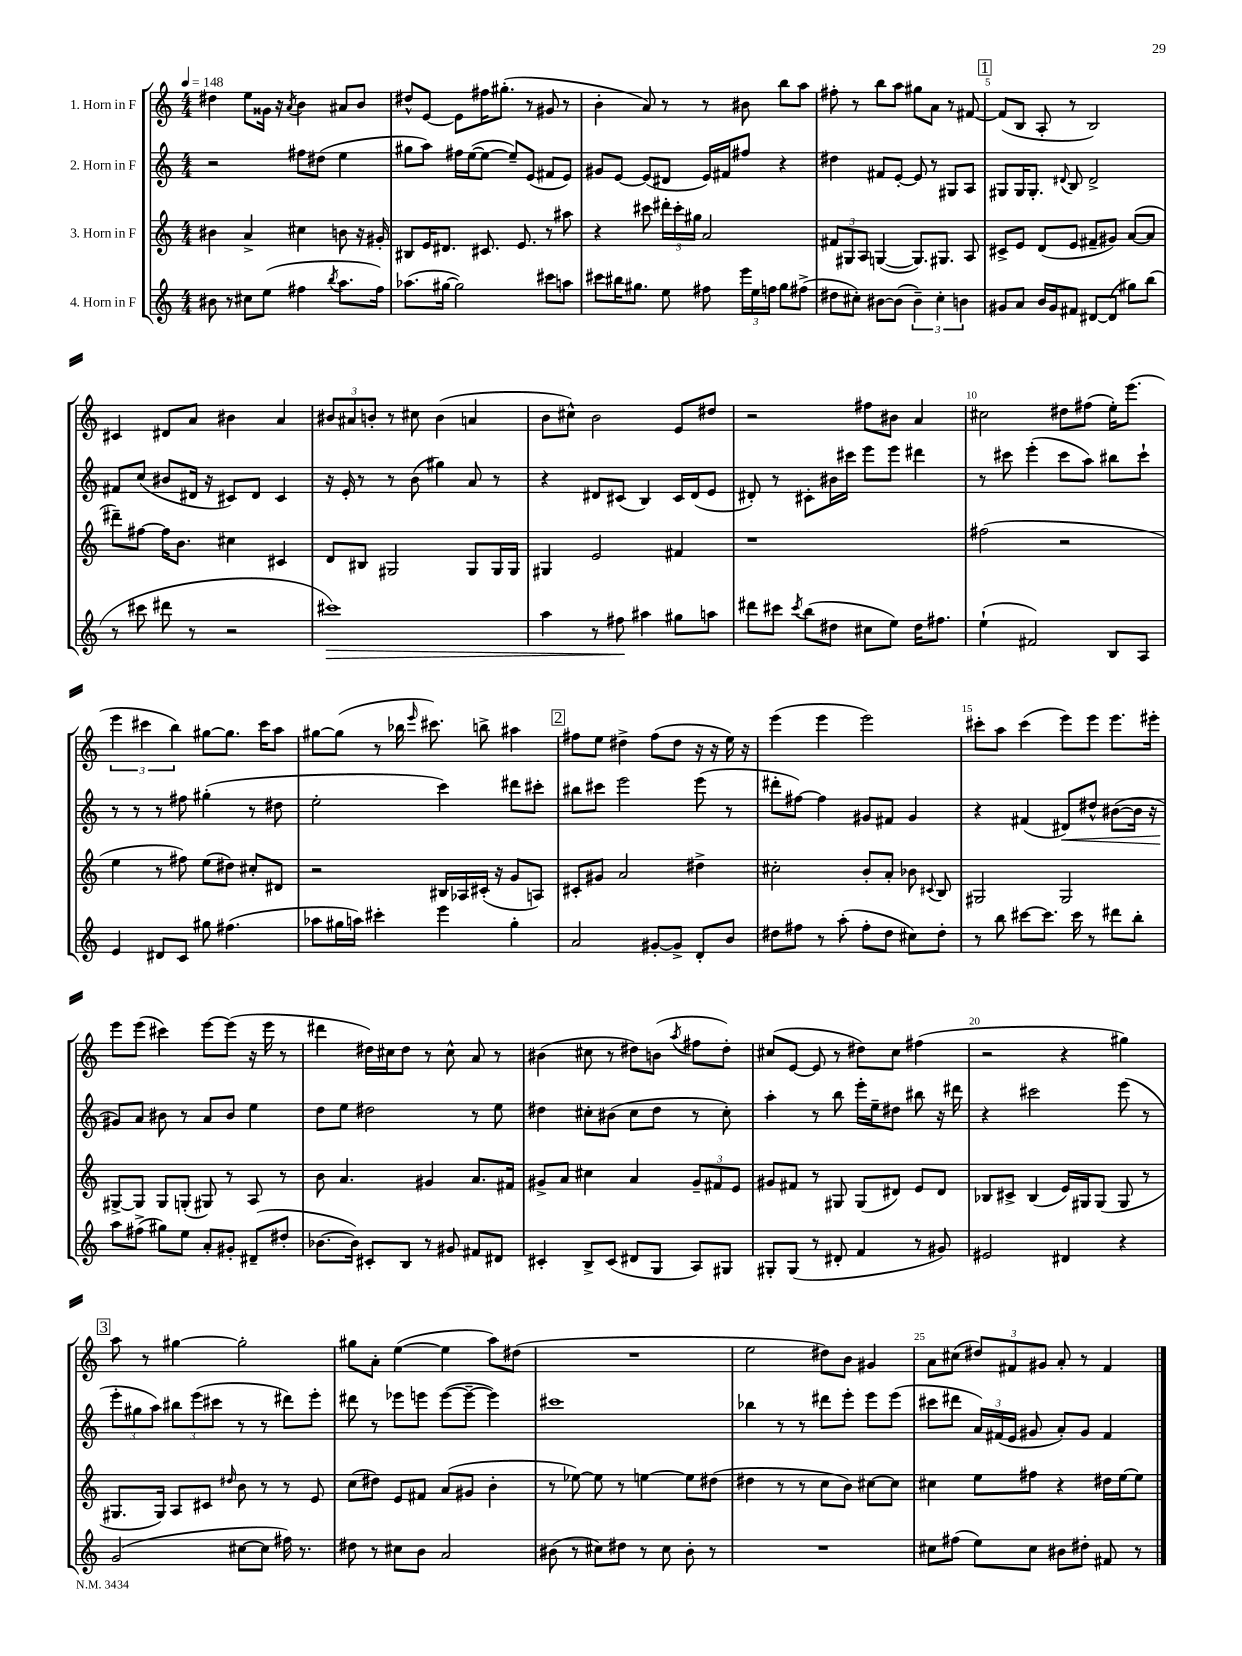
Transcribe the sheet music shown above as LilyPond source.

<<
\new StaffGroup <<
\new Staff = "s0" \with { instrumentName = "1. Horn in F" } {
    \clef treble \key c \major \numericTimeSignature \time 4/4 \tempo 4 = 148
    \autoBeamOff dis''4 e''8[ gisis'16] r16 \acciaccatura { a'8 } b'4 ais'8[ b'8] |
    dis''8[-^ e'8]~ e'8[ fis''16 gis''8.]-.( r8 gis'8 r8 |
    b'4-. a'8) r8 r8 bis'8 b''8[ a''8] |
    fis''8-. r8 b''8[ a''8] gis''8[ a'8] r8 fis'8~ |
    \mark \markup { \box "1" } fis'8[( b8] a8-. r8 b2) |
    cis'4 dis'8[ a'8] bis'4 a'4 |
    \tuplet 3/2 { bis'8[ ais'8 b'8]-. } r8 cis''8 b'4( a'4 |
    b'8[ cis''8]-^) b'2 e'8[ dis''8] |
    r2 fis''8[ bis'8] a'4 |
    cis''2 dis''8[ fis''8]( e''16[-.) e'''8.]( |
    \tuplet 3/2 { e'''4 cis'''4 b''4) } gis''8[~ gis''8.] cis'''16[ a''8] |
    gis''8[~ gis''8]( r8 bes''16 \grace { e'''16 } cis'''8.) b''8-> ais''4 |
    \mark \markup { \box "2" } fis''8[ e''8] dis''4-> fis''8[( dis''8] r16 r16 e''16) r16 |
    e'''4( e'''4 e'''2) |
    cis'''8[-. a''8] cis'''4( e'''8[) e'''8] e'''8.[ eis'''16]-. |
    e'''8[ e'''8]( cis'''4) e'''8[~ e'''8]( r16 e'''16 r8 |
    dis'''4 dis''16[) cis''16 dis''8] r8 cis''8-^ a'8 r8 |
    bis'4( cis''8 r8 dis''8[) b'8]( \acciaccatura { a''8 } fis''8[ dis''8]-.) |
    cis''8[( e'8]~ e'8 r8 dis''8[) cis''8] fis''4( |
    r2 r4 gis''4) |
    \mark \markup { \box "3" } a''8 r8 gis''4~ gis''2-. |
    gis''8[ a'8]-. e''4~( e''4 a''8[) dis''8]( |
    R1 |
    e''2 dis''8[) b'8] gis'4 |
    a'8[ cis''8]( \tuplet 3/2 { dis''8[) fis'8 gis'8] } a'8-. r8 fis'4 \bar "|." |
}
\new Staff = "s1" \with { instrumentName = "2. Horn in F" } {
    \clef treble \key c \major \numericTimeSignature \time 4/4
    \autoBeamOff r2 fis''8[ dis''8]( e''4 |
    gis''8[ a''8]) fis''16[ e''16~( e''8]~ e''8[--) e'8]( fis'8[ e'8]) |
    gis'8[ e'8]~ e'8[( dis'8] e'16[) fis'16 fis''8] r4 |
    dis''4 fis'8[ e'8]~-. e'8 r8 gis8[ a8] |
    \mark \markup { \box "1" } gis8[ gis16 gis8.]-. \appoggiatura { dis'8 } b8 dis'2-> |
    fis'8[ c''8]( bis'8[ dis'16] r16 cis'8[) dis'8] cis'4 |
    r16 e'16-. r8 r8 b'8( gis''4) a'8 r8 |
    r4 dis'8[ cis'8]( b4) cis'16[ dis'16( e'8] |
    dis'8-.) r8 cis'8[-. bis'16 cis'''16] e'''8[ e'''8] dis'''4 |
    r8 cis'''8 e'''4-.( cis'''8[ a''8]) bis''8[ cis'''8]-! |
    r8 r8 r8 fis''8 gis''4-.( r8 dis''8 |
    e''2-. c'''4) dis'''8[ cis'''8]-. |
    \mark \markup { \box "2" } bis''8[ cis'''8] e'''2 e'''8( r8 |
    dis'''8[-. fis''8]~) fis''4 gis'8[ fis'8] gis'4 |
    r4 fis'4( dis'8[\<) dis''8]-^ bis'8[~( bis'16] r16 |
    gis'8[\!) a'8] bis'8 r8 a'8[ bis'8] e''4 |
    d''8[ e''8] dis''2 r8 e''8 |
    dis''4 cis''8[-. bis'8]( cis''8[ dis''8] r8 cis''8-.) |
    a''4-. r8 b''8 e'''16[-. e''16-- dis''8] bis''8 r16 dis'''16 |
    r4 cis'''2 e'''8( r8 |
    \mark \markup { \box "3" } \tuplet 3/2 { e'''8[-. gis''8 a''8]) } \tuplet 3/2 { bis''8[ e'''8( cis'''8] } r8 r8 dis'''8[) e'''8]-. |
    dis'''8 r8 ees'''8[ e'''8] e'''8[~( e'''8]~-- e'''4) |
    cis'''1 |
    bes''4 r8 r8 dis'''8[ e'''8]-. e'''8[ e'''8]( |
    cis'''8[ dis'''8] \tuplet 3/2 { a'16[) fis'16( e'16] } gis'8 a'8[-.) gis'8] fis'4 \bar "|." |
}
\new Staff = "s2" \with { instrumentName = "3. Horn in F" } {
    \clef treble \key c \major \numericTimeSignature \time 4/4
    \autoBeamOff bis'4 a'4-> cis''4 b'8 r16 gis'16-. |
    bis8[ e'16 dis'8.] cis'8. e'8. r8 ais''8 |
    r4 cis'''8 \tuplet 3/2 { dis'''16[-. cis'''16-. gis''16] } a'2 |
    \tuplet 3/2 { fis'8[ gis8 a8] } g4~( g8.[) gis8.] a8 |
    \mark \markup { \box "1" } cis'8[-> e'8] d'8[( e'8] fis'8[-- gis'8]) a'8[~( a'8] |
    dis'''8[--) fis''8]~ fis''16[ b'8.] cis''4 cis'4 |
    d'8[ bis8] gis2 gis8[ gis16 gis16] |
    gis4 e'2 fis'4 |
    r1 |
    fis''2( r2 |
    e''4 r8 fis''8) e''8[( dis''8]) cis''8[-. dis'8] |
    r2 bis16[ aes16 cis'16]-.( r16 g'8[ a8]) |
    \mark \markup { \box "2" } cis'8[-. gis'8] a'2 dis''4-> |
    cis''2-. b'8[-. a'8]-. bes'8 \appoggiatura { cis'8 } b8 |
    gis2 gis2 |
    gis8[~-> gis8] gis8[ g8]-.( gis8) r8 a8 r8 |
    b'8 a'4. gis'4 a'8.[ fis'16] |
    gis'8[-> a'8] cis''4 a'4 \tuplet 3/2 { gis'8[-- fis'8 e'8] } |
    gis'8[ fis'8] r8 gis8 gis8[( dis'8]) e'8[ dis'8] |
    bes8[ cis'8]-> bes4( e'16[) gis16 gis8]( gis8 r8 |
    \mark \markup { \box "3" } gis8.[ gis16]) a8[ cis'8] \grace { dis''16 } b'8 r8 r8 e'8 |
    c''8[( dis''8]) e'8[ fis'8] a'8[( gis'8] b'4-. |
    r8 ees''8~) ees''8 r8 e''4~ e''8[ dis''8]( |
    dis''4 r8 r8 c''8[ b'8]) cis''8[~ cis''8] |
    cis''4 e''8[ fis''8] r4 dis''16[ e''16~ e''8] \bar "|." |
}
\new Staff = "s3" \with { instrumentName = "4. Horn in F" } {
    \clef treble \key c \major \numericTimeSignature \time 4/4
    \autoBeamOff bis'8 r8 cis''8[ e''8]( fis''4 \acciaccatura { b''8 } a''8.[ fis''16]) |
    aes''8.[( gis''16]~ gis''2) cis'''8[ a''8] |
    cis'''8[ bis''16 gis''8.] e''8 fis''8 \tuplet 3/2 { e'''16[ e''16 f''16] } gis''8[ fis''8]->( |
    dis''8[ cis''8]-.) bis'8[~ bis'8]( \tuplet 3/2 { bis'4--) cis''4-. b'4 } |
    \mark \markup { \box "1" } gis'8[ a'8] b'16[ gis'16 fis'8] dis'8[~ dis'8]( gis''8[) b''8]( |
    r8 cis'''8 dis'''8 r8 r2 |
    cis'''1\>) |
    a''4 r8 fis''8\! ais''4 gis''8[ a''8] |
    dis'''8[ cis'''8] \acciaccatura { cis'''8 } b''8[( dis''8] cis''8[ e''8]) dis''16[ fis''8.] |
    e''4-!( fis'2) b8[ a8] |
    e'4 dis'8[ c'8] gis''8 fis''4.( |
    aes''8[ gis''16 a''16]) cis'''4-. e'''4 gis''4-. |
    \mark \markup { \box "2" } a'2 gis'8[~-. gis'8]-> d'8[-. b'8] |
    dis''8[ fis''8] r8 a''8-.( fis''8[-. dis''8] cis''8[) dis''8]-. |
    r8 b''8 cis'''8[~ cis'''8.] cis'''16 r8 dis'''8[ b''8]-. |
    a''8[ fis''8]->( gis''8[) e''8] a'8[-. gis'8]-. dis'8[--( dis''8]-. |
    bes'8.[~ bes'16]) cis'8[-. b8] r8 gis'8 fis'8[ dis'8] |
    cis'4-. b8[-> cis'8]( dis'8[ g8] a8[) gis8] |
    gis8[-. gis8]( r8 dis'8-. f'4 r8 gis'8) |
    eis'2 dis'4 r4 |
    \mark \markup { \box "3" } g'2( cis''8[~ cis''8] fis''16) r8. |
    dis''8 r8 cis''8[ b'8] a'2 |
    bis'8( r8 cis''8[) dis''8] r8 cis''8 bis'8-. r8 |
    R1 |
    cis''8[ fis''8]( e''8[) cis''8] bis'8[ dis''8]-. fis'8 r8 \bar "|." |
}
>>
>>
\layout { \context { \Score \override BarNumber.break-visibility = ##(#f #t #t) barNumberVisibility = #(every-nth-bar-number-visible 5) } }
